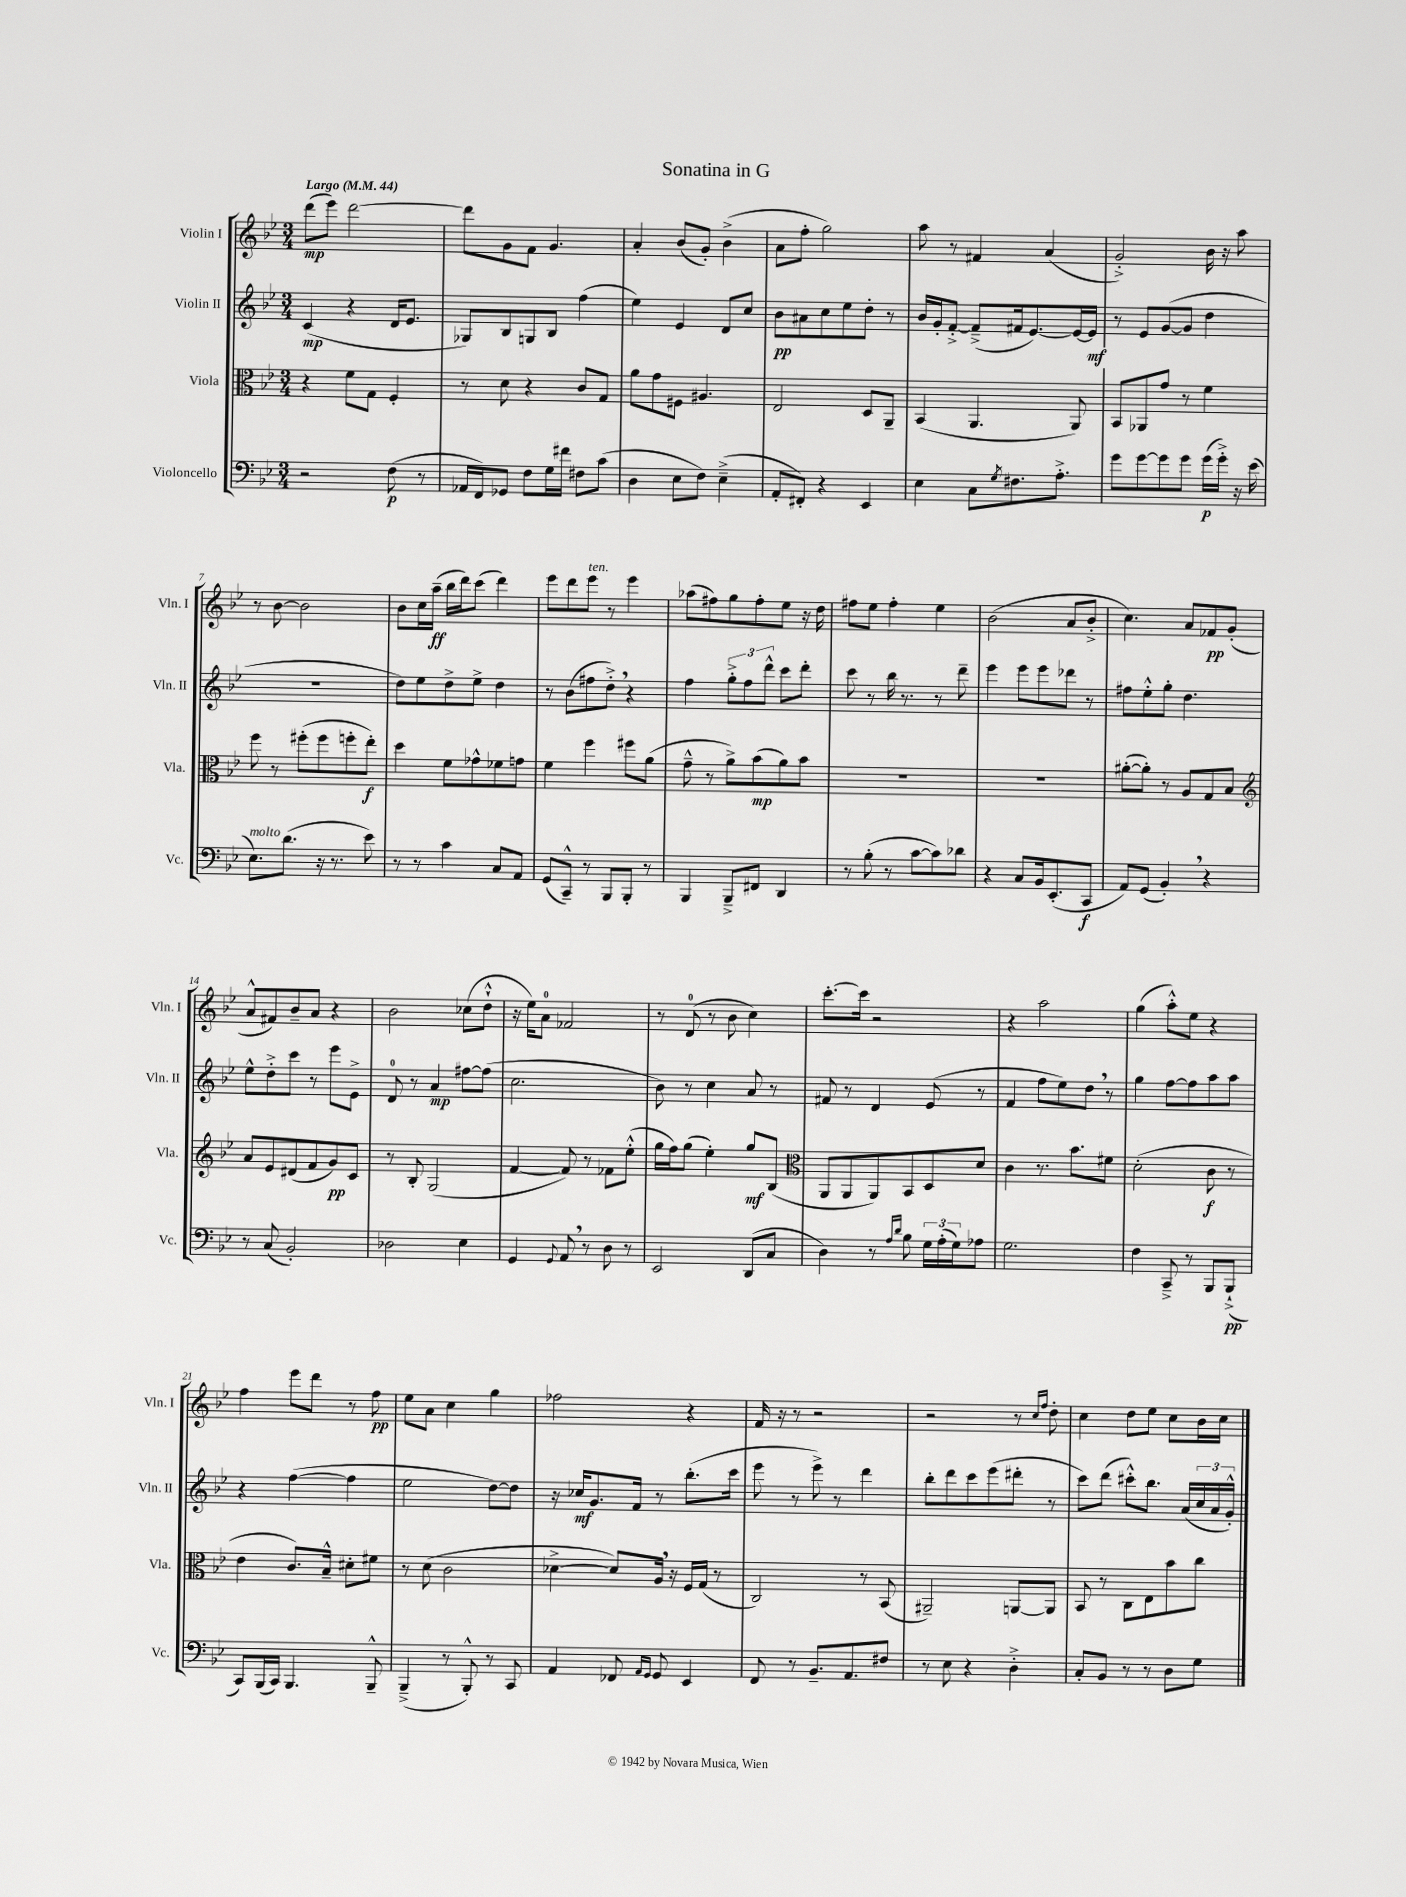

**kern	**dynam	**kern	**dynam	**kern	**dynam	**kern	**dynam
*part4	*part4	*part3	*part3	*part2	*part2	*part1	*part1
*staff4	*staff4	*staff3	*staff3	*staff2	*staff2	*staff1	*staff1
*I"Violoncello	*	*I"Viola	*	*I"Violin II	*	*I"Violin I	*
*I'Vc.	*	*I'Vla.	*	*I'Vln. II	*	*I'Vln. I	*
*clefF4	*	*clefC3	*	*clefG2	*	*clefG2	*
*k[b-e-]	*	*k[b-e-]	*	*k[b-e-]	*	*k[b-e-]	*
*M3/4	*	*M3/4	*	*M3/4	*	*M3/4	*
*MM44	*	*MM44	*	*MM44	*	*MM44	*
=1	=1	=1	=1	=1	=1	=1	=1
!	!	!	!	!	!	!LO:TX:a:B:t=Largo	!
2r	.	4r	.	(4c/	mp	(8ddd\L	mp
.	.	.	.	.	.	8eee-\J)	.
.	.	8f\L	.	4r	.	[2ddd\	.
.	.	8G\J	.	.	.	.	.
(8F\	p	4F'/	.	16d/KL	.	.	.
.	.	.	.	8.e-/J	.	.	.
8r	.	.	.	.	.	.	.
=2	=2	=2	=2	=2	=2	=2	=2
16AA-X/LL	.	8r	.	8G-X/L)	.	8ddd\L]	.
16FF/J)	.	.	.	.	.	.	.
8GG-X/J	.	8d\	.	8B-/	.	8g\	.
8F\L	.	4r	.	8Gn/	.	8f\J	.
16G\L	.	.	.	8B-/J	.	4.g/	.
16f#X\JJ	.	.	.	.	.	.	.
8F#X\L	.	8c/L	.	(4ff\	.	.	.
(8c\J	.	8G/J	.	.	.	.	.
=3	=3	=3	=3	=3	=3	=3	=3
4D\	.	8a\L	.	4ee-\)	.	4a'/	.
.	.	8g\	.	.	.	.	.
8E-\L	.	8F#X\J	.	4e-/	.	(8b-/L	.
8F\J)	.	4.A#X/	.	.	.	8g'/J)	.
(4E-~^\	.	.	.	8d/L	.	(4b-^\	.
.	.	.	.	8cc/J	.	.	.
=4	=4	=4	=4	=4	=4	=4	=4
8AA'/L	.	2E-/	.	8b-\L	pp	8a\L	.
8FF#X'/J)	.	.	.	8a#X\	.	8ff'\J	.
4r	.	.	.	8cc\	.	2gg\)	.
.	.	.	.	8ee-\	.	.	.
4EE-/	.	8D/L	.	8dd'\J	.	.	.
.	.	8AA~/J	.	8r	.	.	.
=5	=5	=5	=5	=5	=5	=5	=5
4E-\	.	(4BB-/	.	16b-/LL	.	8aa\	.
.	.	.	.	16g'/J	.	.	.
.	.	.	.	[8f'^/J	.	8r	.
8C\L	.	4.AA/	.	(8f~^/L]	.	4f#X/	.
8qG/	.	.	.	.	.	.	.
8.F#X\	.	.	.	16f#X/k	.	.	.
.	.	.	.	[8.e-/)	.	.	.
.	.	.	.	.	.	(4a/	.
8.A'^\J	.	.	.	.	.	.	.
.	.	8AA/)	.	16e-/L_	.	.	.
.	.	.	.	16e-/JJ]	mf	.	.
=6	=6	=6	=6	=6	=6	=6	=6
8g\L	.	8BB-/L	.	8r	.	2g'^/)	.
[8g\	.	8AA-X/	.	8e-/L	.	.	.
8g\]	.	8g/J	.	([8g/	.	.	.
8g\J	.	8r	.	8g/J]	.	.	.
(16g\LL	p	4f\	.	4dd\	.	16b-\	.
16g'^\JJ)	.	.	.	.	.	16r	.
16r	.	.	.	.	.	8aa\	.
(16e-\	.	.	.	.	.	.	.
!!LO:LB:g=z
=7	=7	=7	=7	=7	=7	=7	=7
!LO:TX:a:i:t=molto	!	!	!	!	!	!	!
8.E-\L)	.	8ff\	.	2.r	.	8r	.
.	.	8r	.	.	.	[8b-\	.
(8.d\J	.	.	.	.	.	.	.
.	.	(8ff#X'\L	.	.	.	2b-\]	.
16r	.	8ff#\	.	.	.	.	.
8.r	.	.	.	.	.	.	.
.	.	8ffn'\	.	.	.	.	.
8e-\)	.	8ee-'\J)	f	.	.	.	.
=8	=8	=8	=8	=8	=8	=8	=8
8r	.	4dd\	.	8dd\L)	.	8b-\L	.
8r	.	.	.	8ee-\	.	16cc\L	.
.	.	.	.	.	.	(16aa~\JJ	ff
4c\	.	8f\L	.	8dd^\	.	16bb-\LL	.
.	.	.	.	.	.	16ddd\J)	.
.	.	8g-X^^\	.	8ee-^\J	.	(8ccc\J	.
8C/L	.	8f-X\	.	4dd\	.	4ddd\)	.
8AA/J	.	8gn\J	.	.	.	.	.
=9	=9	=9	=9	=9	=9	=9	=9
(8GG/L	.	4f\	.	8r	.	8eee-\L	.
8CC~^^/J)	.	.	.	(8b-\L	.	8ddd\	.
!	!	!	!	!	!	!LO:TX:a:i:t=ten.	!
8r	.	4ff\	.	8ff#X\	.	8eee-\J	.
8BBB-/L	.	.	.	8dd'^,\J)	.	8r	.
8BBB-'/J	.	8ff#X\L	.	4r	.	4eee-\	.
8r	.	(8a\J	.	.	.	.	.
=10	=10	=10	=10	=10	=10	=10	=10
4BBB-/	.	8g~^^\	.	4ff\	.	(8aa-X\L	.
.	.	8r	.	.	.	8ff#X\)	.
8BBB-~^/L	.	8a^\L)	.	12gg'^\L	.	8gg\	.
.	.	.	.	12ff\	.	.	.
8FF#X/J	.	(8b-\	mp	.	.	8ff#'\	.
.	.	.	.	12ddd^^\J	.	.	.
4DD/	.	8a\)	.	8ccc\L	.	8ee-\J	.
.	.	8b-\J	.	8ddd'\J	.	16r	.
.	.	.	.	.	.	16dd\	.
=11	=11	=11	=11	=11	=11	=11	=11
8r	.	2.r	.	8ccc\	.	8ff#X\L	.
(8B-'\	.	.	.	8r	.	8ee-\J	.
8r	.	.	.	16bb-\	.	4ff#'\	.
.	.	.	.	8.r	.	.	.
[8c\L	.	.	.	.	.	.	.
8c\])	.	.	.	8r	.	4ee-\	.
8d-X\J	.	.	.	8ddd~\	.	.	.
=12	=12	=12	=12	=12	=12	=12	=12
4r	.	2.r	.	4eee-\	.	(2b-\	.
8C/L	.	.	.	8eee-\L	.	.	.
16BB-/k	.	.	.	8eee-\	.	.	.
(8.EE-'/	.	.	.	.	.	.	.
.	.	.	.	8ddd-X\J	.	8a/L	.
8CC/J	f	.	.	8r	.	8b-'^/J	.
=13	=13	=13	=13	=13	=13	=13	=13
8AA/L)	.	([8a#X'\L	.	8ff#X\L	.	4.cc\)	.
(8GG/J	.	8a#'\J])	.	8ee-'^^\	.	.	.
4BB-',/)	.	8r	.	8gg'\J	.	.	.
.	.	8A/L	.	4.dd\	.	8a/L	.
4r	.	8G/	.	.	.	8f-X/	pp
.	.	8B-/J	.	.	.	(8g'/J	.
!!LO:LB:g=z
=14	=14	=14	=14	=14	=14	=14	=14
*	*	*clefG2	*	*	*	*	*
8r	.	8a/L	.	8ee-^^\L	.	8a^^/L	.
(8C/	.	8e-/	.	8dd'^\	.	8f#X/)	.
2BB-'/)	.	(8d#X/	.	8ccc\J	.	8b-~/	.
.	.	8f/	.	8r	.	8a/J	.
.	.	8g/)	pp	8eee-\L	.	4r	.
.	.	8c/J	.	8e-^\J	.	.	.
=15	=15	=15	=15	=15	=15	=15	=15
2D-X\	.	8r	.	8d/	.	2b-\	.
.	.	8B-'/	.	8r	.	.	.
.	.	(2G/	.	4a/	mp	.	.
4E-\	.	.	.	[8ff#X\L	.	(8cc-X\L	.
.	.	.	.	(8ff#\J]	.	8dd`^^\J	.
=16	=16	=16	=16	=16	=16	=16	=16
4GG/	.	[4f/	.	2.cc\	.	16r	.
.	.	.	.	.	.	16ee-\KL)	.
.	.	.	.	.	.	8a\J	.
8qqGG/	.	.	.	.	.	.	.
8AA,/	.	8f/])	.	.	.	2f-X/	.
8r	.	8r	.	.	.	.	.
8D\	.	8f-X\L	.	.	.	.	.
8r	.	(8ee-'^^\J	.	.	.	.	.
=17	=17	=17	=17	=17	=17	=17	=17
2EE-/	.	16gg\LL	.	8b-\)	.	8r	.
.	.	16ff\J)	.	.	.	.	.
.	.	(8gg\J	.	8r	.	(8d/	.
.	.	4ee-'\)	.	4cc\	.	8r	.
.	.	.	.	.	.	8b-\	.
(8DD/L	.	8gg/L	mf	8a/	.	4cc\)	.
8C/J	.	(8B-/J	.	8r	.	.	.
=18	=18	=18	=18	=18	=18	=18	=18
*	*	*clefC3	*	*	*	*	*
4D\)	.	8AA/L	.	8f#X/	.	[8.ccc'\L	.
.	.	8AA/	.	8r	.	.	.
.	.	.	.	.	.	16ccc\Jk]	.
8r	.	8AA/)	.	4d/	.	2r	.
16qqA/LL	.	.	.	.	.	.	.
16qqd/JJ	.	.	.	.	.	.	.
8B-\	.	8BB-/	.	.	.	.	.
24G\LL	.	8D/	.	(8e-/	.	.	.
(24A'\	.	.	.	.	.	.	.
24G\J)	.	.	.	.	.	.	.
8A-X\J	.	8d/J	.	8r	.	.	.
=19	=19	=19	=19	=19	=19	=19	=19
2.G\	.	4c\	.	4f/	.	4r	.
.	.	8.r	.	8ff\L	.	2aa\	.
.	.	.	.	8ee-\)	.	.	.
.	.	8.b-\L	.	.	.	.	.
.	.	.	.	8dd,\J	.	.	.
.	.	8f#X\J	.	8r	.	.	.
=20	=20	=20	=20	=20	=20	=20	=20
4F\	.	(2d'\	.	4gg\	.	(4gg\	.
8CC~^/	.	.	.	[8ff\L	.	8aa'^^\L)	.
8r	.	.	.	8ff\]	.	8ee-\J	.
8BBB-/L	.	8c\	f	8aa\	.	4r	.
(8BBB-`^/J	pp	8r	.	8aa\J	.	.	.
!!LO:LB:g=z
=21	=21	=21	=21	=21	=21	=21	=21
8CC/L)	.	4e-\	.	4r	.	4ff\	.
(16BBB-/L	.	.	.	.	.	.	.
16CC/JJ)	.	.	.	.	.	.	.
4.BBB-/	.	8.c/L)	.	([4ff\	.	8eee-\L	.
.	.	.	.	.	.	8ddd\J	.
.	.	16B-~^^/Jk	.	.	.	.	.
.	.	8d#X'\L	.	4ff\]	.	8r	.
8BBB-~^^/	.	8f#X\J	.	.	.	8ff\	pp
=22	=22	=22	=22	=22	=22	=22	=22
(4BBB-~^/	.	8r	.	2ee-\	.	8ee-\L	.
.	.	(8d\	.	.	.	8a\J	.
8r	.	2c\	.	.	.	4cc\	.
8BBB-'^^/)	.	.	.	.	.	.	.
8r	.	.	.	[8dd\L)	.	4gg\	.
8CC/	.	.	.	8dd\J]	.	.	.
=23	=23	=23	=23	=23	=23	=23	=23
4AA/	.	[4d-X^\	.	16r	.	2ff-X\	.
.	.	.	.	16cc-X/KL	mf	.	.
.	.	.	.	8.g/	.	.	.
8FF-X/	.	8d-/L])	.	.	.	.	.
.	.	.	.	16f/Jk	.	.	.
16qqAA/LL	.	.	.	.	.	.	.
16qqGG/JJ	.	.	.	.	.	.	.
8GG/	.	16A,/Jk	.	8r	.	.	.
.	.	16r	.	.	.	.	.
4EE-/	.	16F/LL	.	(8.bb-'\L	.	4r	.
.	.	(16G/JJ	.	.	.	.	.
.	.	8r	.	.	.	.	.
.	.	.	.	16ccc\Jk	.	.	.
=24	=24	=24	=24	=24	=24	=24	=24
8FF/	.	2C/)	.	8eee-\	.	16f/	.
.	.	.	.	.	.	16r	.
8r	.	.	.	8r	.	8r	.
8.BB-~/L	.	.	.	8eee-^\)	.	2r	.
.	.	.	.	8r	.	.	.
8.AA/	.	.	.	.	.	.	.
.	.	8r	.	4ddd\	.	.	.
8F#X/J	.	(8BB-/	.	.	.	.	.
=25	=25	=25	=25	=25	=25	=25	=25
8r	.	2AA#X~/)	.	8bb-'\L	.	2r	.
8E-\	.	.	.	8ddd\	.	.	.
4r	.	.	.	8ccc\	.	.	.
.	.	.	.	(8eee-\	.	.	.
4D'^\	.	[8AAn/L	.	8ddd#X'\J	.	8r	.
.	.	.	.	.	.	16qqcc/LL	.
.	.	.	.	.	.	16qqff/JJ	.
.	.	8AA/J]	.	8r	.	8dd'\	.
=26	=26	=26	=26	=26	=26	=26	=26
8C'/L	.	8BB-/	.	8ccc\L)	.	4cc\	.
8BB-/J	.	8r	.	(8ddd\J	.	.	.
8r	.	8C\L	.	8ccc#X'^^\L)	.	8dd\L	.
8r	.	8E-\	.	8.bb-\J	.	8ee-\J	.
8D\L	.	8b-\	.	.	.	8cc\L	.
.	.	.	.	(16a/LL	.	.	.
8G\J	.	8cc\J	.	24cc/	.	16b-\L	.
.	.	.	.	24a/	.	.	.
.	.	.	.	.	.	16cc\JJ	.
.	.	.	.	24g'^^/JJ)	.	.	.
==	==	==	==	==	==	==	==
*-	*-	*-	*-	*-	*-	*-	*-
